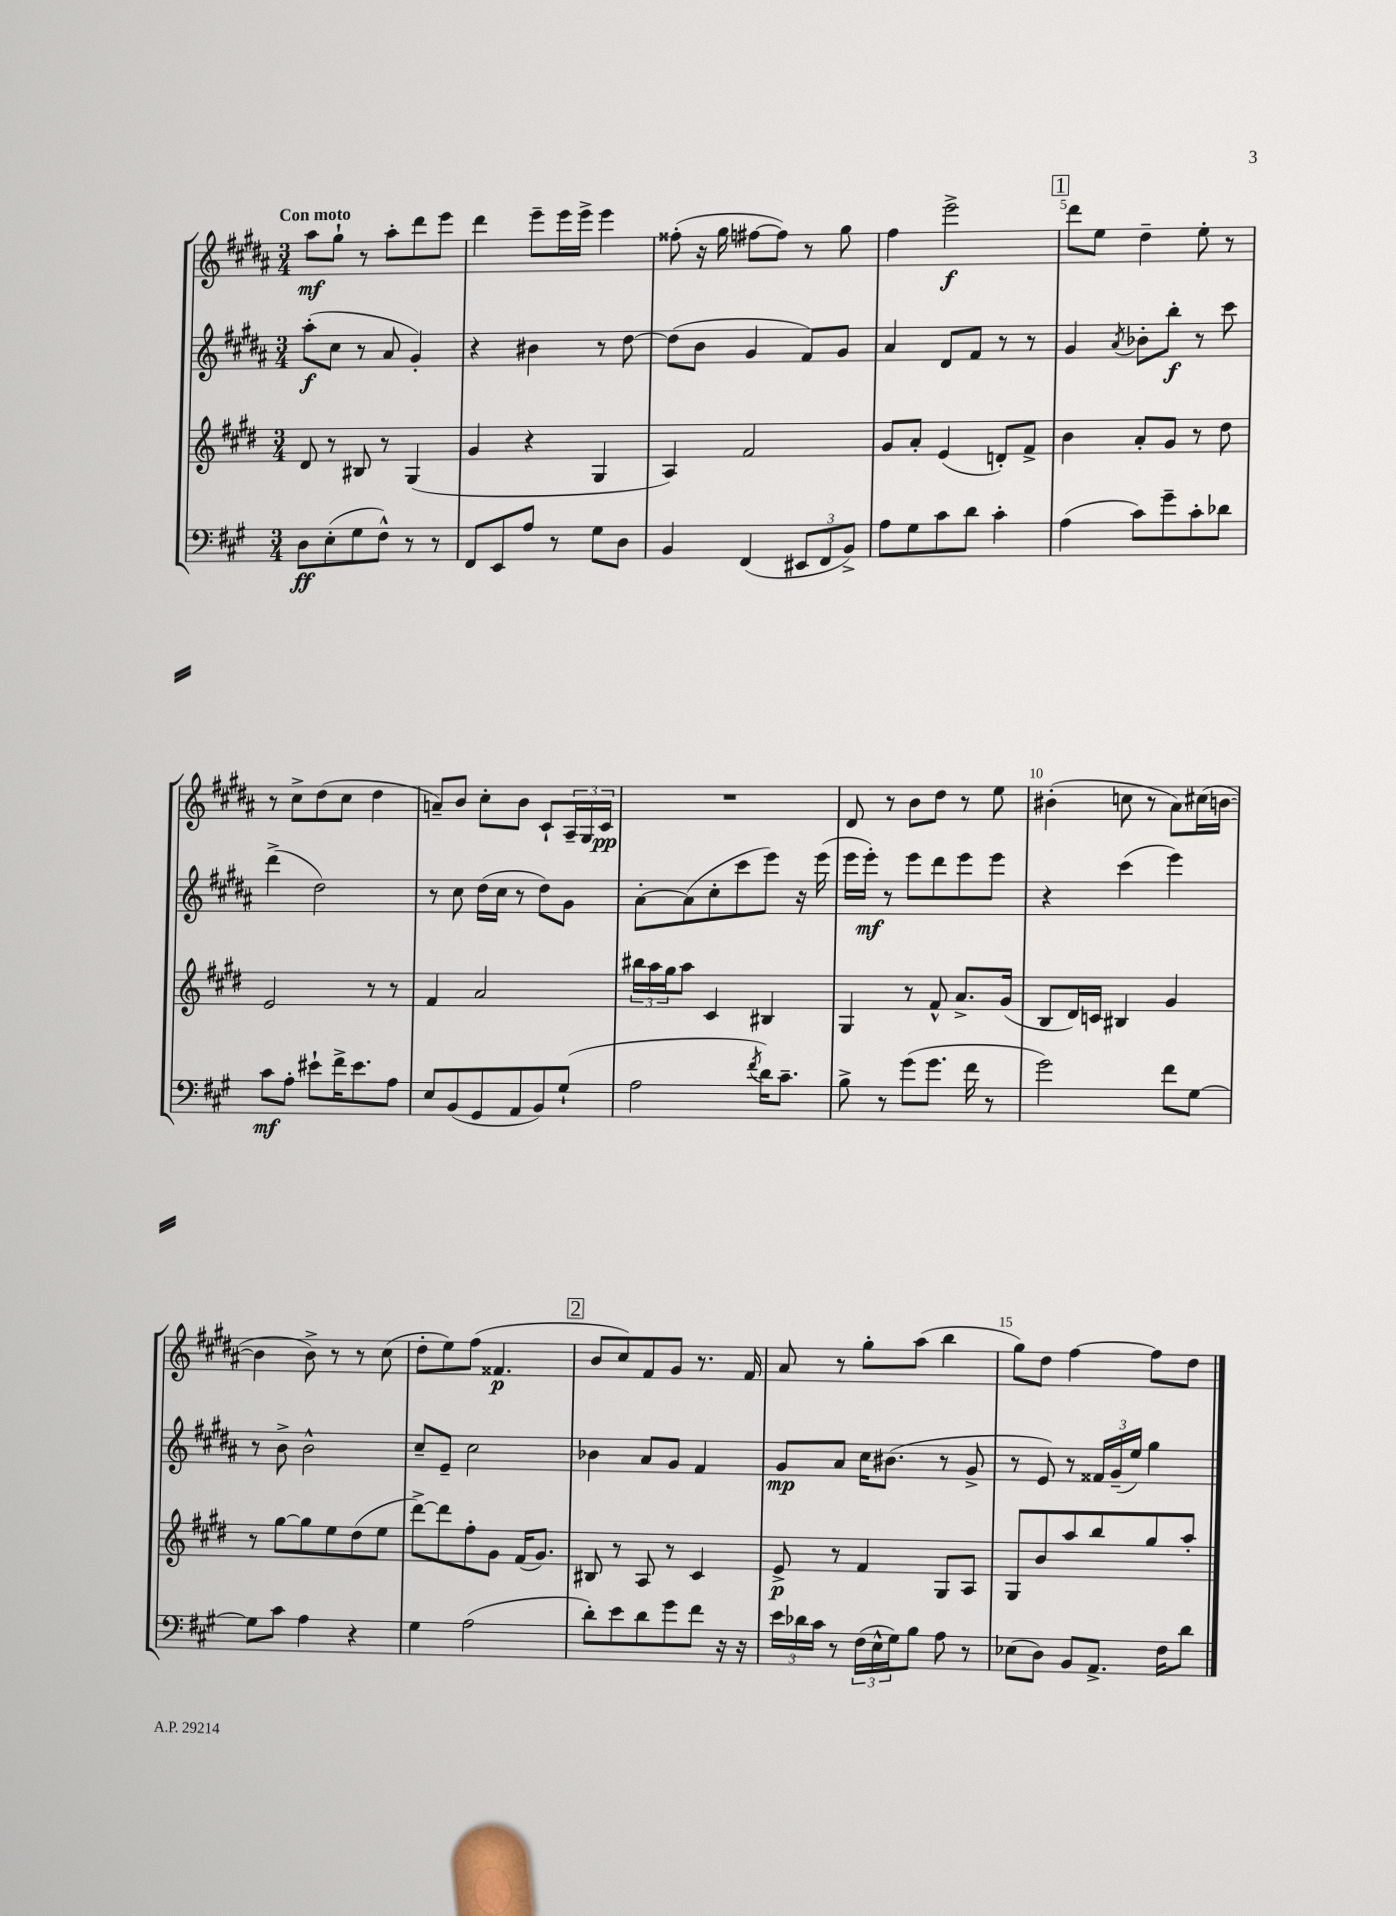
<<
\new StaffGroup <<
\new Staff = "s0" {
    \clef treble \key b \major \numericTimeSignature \time 3/4 \tempo "Con moto"
    ais''8\mf gis''8-! r8 ais''8-. dis'''8 e'''8 |
    dis'''4 e'''8-- e'''16 e'''16-> e'''4 |
    fisis''8-.( r16 gis''16 fis''8~ fis''8) r8 gis''8 |
    fis''4 e'''2->\f |
    \mark \markup { \box "1" } dis'''8 e''8 dis''4-- e''8-. r8 |
    r8 cis''8-> dis''8( cis''8 dis''4 |
    a'8--) b'8 cis''8-. b'8 cis'8-! \tuplet 3/2 { ais16-- gis16 cis'16\pp } |
    R2. |
    dis'8 r8 b'8 dis''8 r8 e''8 |
    bis'4-.( c''8 r8 ais'8) cis''16( b'16~ |
    b'4 b'8->) r8 r8 cis''8( |
    dis''8-. e''8) fis''8( fisis'4.\p |
    \mark \markup { \box "2" } b'8 cis''8) fis'8 gis'8 r8. fis'16 |
    ais'8 r8 gis''8-. ais''8( b''4 |
    gis''8) dis''8 fis''4~ fis''8 dis''8 \bar "|." |
}
\new Staff = "s1" {
    \clef treble \key b \major \numericTimeSignature \time 3/4
    ais''8-.\f( cis''8 r8 ais'8 gis'4-.) |
    r4 bis'4 r8 dis''8~ |
    dis''8( b'8 gis'4 fis'8) gis'8 |
    ais'4 dis'8 fis'8 r8 r8 |
    \mark \markup { \box "1" } gis'4 \acciaccatura { ais'8 } bes'8-. b''8-.\f r8 cis'''8 |
    dis'''4->( dis''2) |
    r8 cis''8 dis''16( cis''16 r8 dis''8) gis'8 |
    ais'8~-. ais'8( cis''8-. cis'''8 e'''8) r16 e'''16( |
    e'''16 e'''16-.\mf) r8 e'''8 dis'''8 e'''8 e'''8 |
    r4 cis'''4( e'''4) |
    r8 b'8-> b'2-^ |
    cis''8-- e'8-- cis''2 |
    \mark \markup { \box "2" } bes'4 ais'8 gis'8 fis'4 |
    gis'8\mp ais'8 cis''16 bis'8.( r8 gis'8-> |
    r8 e'8) r8 \tuplet 3/2 { fisis'16 gis'16--( e''16) } gis''4 \bar "|." |
}
\new Staff = "s2" {
    \clef treble \key e \major \numericTimeSignature \time 3/4
    dis'8 r8 bis8 r8 gis4( |
    gis'4 r4 gis4 |
    a4) fis'2 |
    gis'8 a'8-. e'4( d'8-.) fis'8-> |
    \mark \markup { \box "1" } b'4 a'8-. gis'8 r8 dis''8 |
    e'2 r8 r8 |
    fis'4 a'2 |
    \tuplet 3/2 { bis''16 a''16 gis''16 } a''8 cis'4 bis4 |
    gis4 r8 fis'8-^ a'8.-> gis'16( |
    b8 dis'16) c'16 bis4 gis'4 |
    r8 gis''8~ gis''8 e''8 dis''8( e''8 |
    dis'''8~->) dis'''8 fis''8-. gis'8 fis'16( gis'8.) |
    \mark \markup { \box "2" } bis8 r8 a8 r8 cis'4 |
    e'8->\p r8 fis'4 gis8 a8 |
    gis8 b'8 a''8 b''8 gis''8 a''8-. \bar "|." |
}
\new Staff = "s3" {
    \clef bass \key a \major \numericTimeSignature \time 3/4
    d8\ff e8-.( gis8 fis8-^) r8 r8 |
    fis,8 e,8 a8 r8 gis8 d8 |
    b,4 fis,4( \tuplet 3/2 { eis,8 fis,8 b,8->) } |
    a8 gis8 cis'8 d'8 cis'4-. |
    \mark \markup { \box "1" } a4( cis'8) gis'8-- cis'8-. des'8 |
    cis'8\mf a8-. eis'8-! fis'16-> eis'8. a8 |
    e8 b,8( gis,8 a,8 b,8) gis8-!( |
    a2 \acciaccatura { fis'8 } d'16) cis'8.-- |
    b8-> r8 gis'8( gis'8. fis'16 r8 |
    gis'2) fis'8 gis8~ |
    gis8 cis'8 a4 r4 |
    gis4 a2( |
    \mark \markup { \box "2" } d'8-.) e'8 d'8 gis'8 fis'8 r16 r16 |
    \tuplet 3/2 { e'16 des'16 cis'16 } r8 \tuplet 3/2 { fis16( e16-^ gis16) } b8 a8 r8 |
    ees8( d8) b,8 a,8.-> fis16 d'8 \bar "|." |
}
>>
>>
\layout { \context { \Score \override BarNumber.break-visibility = ##(#f #t #t) barNumberVisibility = #(every-nth-bar-number-visible 5) } }
